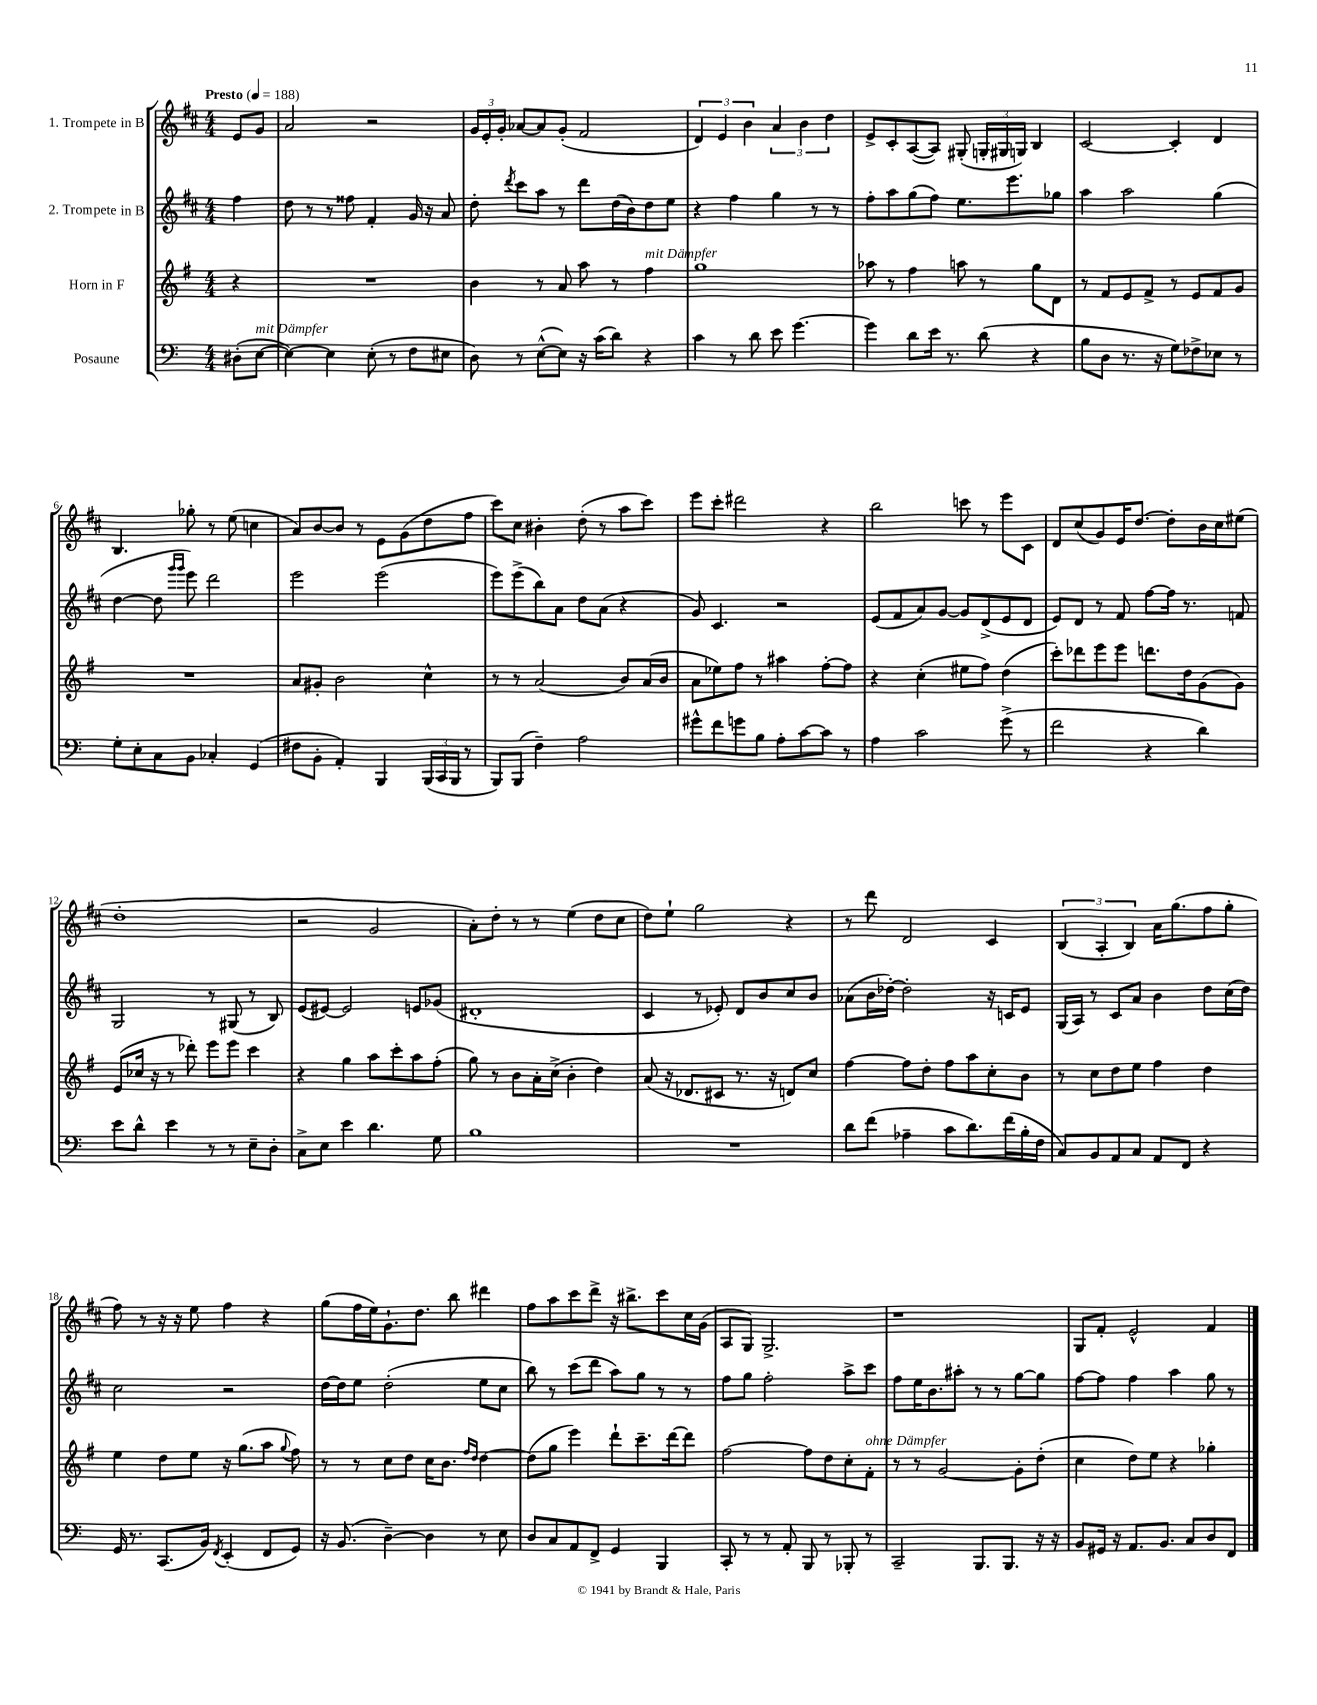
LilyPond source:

<<
\new StaffGroup <<
\new Staff = "s0" \with { instrumentName = "1. Trompete in B" } {
    \clef treble \key d \major \numericTimeSignature \time 4/4 \partial 4 \tempo "Presto" 4 = 188
    \autoBeamOff e'8[ g'8] |
    a'2 r2 |
    \tuplet 3/2 { g'16[ e'16-. g'16]-. } aes'8[~ aes'8 g'8]-.( fis'2 |
    \tuplet 3/2 { d'4) e'4 b'4 } \tuplet 3/2 { a'4 b'4 d''4 } |
    e'8[-> cis'8-. a8~( a8]) gis8-.( \tuplet 3/2 { g16[-. gis16 g16]) } b4 |
    cis'2~ cis'4-. d'4 |
    b4. ges''8-. r8 e''8( c''4 |
    a'8[) b'8~ b'8] r8 e'8[ g'8( d''8 fis''8] |
    cis'''8[) cis''8] bis'4-. d''8-.( r8 a''8[ cis'''8]) |
    e'''8[ cis'''8]-. dis'''2 r4 |
    b''2 c'''8 r8 e'''8[ cis'8] |
    d'8[ cis''8( g'8) e'16 d''8.]~ d''8[-. b'16 cis''16 eis''8]( |
    d''1-. |
    r2 g'2 |
    a'8[-.) d''8]-. r8 r8 e''4( d''8[ cis''8] |
    d''8[) e''8]-! g''2 r4 |
    r8 d'''8 d'2 cis'4 |
    \tuplet 3/2 { b4( a4-. b4) } a'16[ g''8.( fis''8 g''8]-. |
    fis''8) r8 r16 r16 e''8 fis''4 r4 |
    g''8[( fis''16 e''16) g'8.-! d''8.] b''8 dis'''4 |
    fis''8[ a''8 cis'''8 d'''8]-> r16 bis''8.[-> cis'''8 cis''16 g'16]( |
    a8[ g8]) g2.-> |
    r1 |
    g8[ fis'8]-. e'2-^ fis'4 \bar "|." |
}
\new Staff = "s1" \with { instrumentName = "2. Trompete in B" } {
    \clef treble \key d \major \numericTimeSignature \time 4/4 \partial 4
    \autoBeamOff fis''4 |
    d''8 r8 r8 fisis''8 fis'4-. g'16 r16 a'8 |
    d''8-. \acciaccatura { d'''8 } cis'''8[ a''8] r8 d'''8[ d''16( b'16) d''8 e''8] |
    r4 fis''4 g''4 r8 r8 |
    fis''8[-. a''8 g''8( fis''8]) e''8.[ e'''8. ges''8] |
    a''4 a''2 g''4( |
    d''4~ d''8 \grace { g'''16[ g'''16] } e'''8) d'''2 |
    e'''2 e'''2( |
    e'''8[) e'''8->( b''8) a'8] d''8[ a'8]( r4 |
    g'8) cis'4. r2 |
    e'8[( fis'8 a'8) g'8]~ g'8[ d'8->( e'8 d'8] |
    e'8[) d'8] r8 fis'8 fis''8[~ fis''16] r8. f'8 |
    g2 r8 gis8( r8 b8) |
    e'8[( eis'8]~) eis'2 e'8[ ges'8]( |
    dis'1-. |
    cis'4 r8 ees'8-.) d'8[ b'8 cis''8 b'8] |
    aes'8[( b'16 des''16]~-.) des''2-. r16 c'16[ e'8] |
    g16[( a16]) r8 cis'8[ a'8] b'4 d''8[ cis''16( d''16]) |
    cis''2 r2 |
    d''16[~ d''16 e''8] d''2-.( e''8[ cis''8] |
    b''8) r8 cis'''8[( d'''8] a''8[) g''8] r8 r8 |
    fis''8[ g''8] fis''2-. a''8[-> cis'''8] |
    fis''8[ e''16 b'8. ais''8]-. r8 r8 g''8[~ g''8] |
    fis''8[~ fis''8] fis''4 a''4 g''8 r8 \bar "|." |
}
\new Staff = "s2" \with { instrumentName = "Horn in F" } {
    \clef treble \key g \major \numericTimeSignature \time 4/4 \partial 4
    \autoBeamOff r4 |
    R1 |
    b'4 r8 a'8 a''8 r8 fis''4^\markup { \italic "mit Dämpfer" } |
    g''1 |
    aes''8 r8 fis''4 a''8 r8 g''8[ d'8] |
    r8 fis'8[ e'8 fis'8]-> r8 e'8[ fis'8 g'8] |
    R1 |
    a'8[ gis'8]-. b'2 c''4-^ |
    r8 r8 a'2( b'8[) a'16( b'16] |
    a'8[ ees''8) fis''8] r8 ais''4 fis''8[~-. fis''8] |
    r4 c''4-.( eis''8[ fis''8]) d''4( |
    c'''8[-.) des'''8 e'''8 e'''8] d'''8.[ d''16 g'8( g'8]) |
    e'8[( ces''16] r16 r8 des'''8-.) e'''8[ e'''8] c'''4 |
    r4 g''4 a''8[ c'''8-. a''8 fis''8]-.( |
    g''8) r8 b'8[ a'16-. c''16]->( b'4-. d''4) |
    a'8( r16 des'8.[ cis'8] r8. r16 d'8[) c''8] |
    fis''4~ fis''8[ d''8]-. fis''8[ a''8 c''8-. b'8] |
    r8 c''8[ d''8 e''8] fis''4 d''4 |
    e''4 d''8[ e''8] r16 g''8.[( a''8] \appoggiatura { g''8 } fis''8) |
    r8 r8 c''8[ d''8] c''16[ b'8.] \grace { fis''16[ d''16] } d''4~ |
    d''8[( g''8] e'''4) d'''8[-! c'''8.-- d'''16~ d'''8] |
    fis''2~ fis''8[ d''8 c''8-. fis'8]-.^\markup { \italic "ohne Dämpfer" } |
    r8 r8 g'2~ g'8[-. d''8]-.( |
    c''4 d''8[) e''8] r4 ges''4-. \bar "|." |
}
\new Staff = "s3" \with { instrumentName = "Posaune" } {
    \clef bass \key c \major \numericTimeSignature \time 4/4 \partial 4
    \autoBeamOff dis8[-.( e8]~^\markup { \italic "mit Dämpfer" } |
    e4~) e4 e8-.( r8 f8[ eis8] |
    d8) r8 e8[~-^( e8]) r16 c'16[( d'8]) r4 |
    c'4 r8 d'8 e'8 g'4.~ |
    g'4 d'8[ e'16] r8. d'8( r4 |
    b8[ d8] r8. r16 g8[) fes8-> ees8] r8 |
    g8[-. e8-. c8 b,8] ces4-. g,4( |
    fis8[ b,8]-. a,4-.) b,,4 \tuplet 3/2 { b,,16[( c,16 b,,16] } r8 |
    b,,8[) b,,8]( f4--) a2 |
    gis'8[-^ f'8 g'8 b8] a8[-. c'8~ c'8] r8 |
    a4 c'2 g'8->( r8 |
    f'2 r4 d'4) |
    e'8[ d'8]-^ e'4 r8 r8 e8[-- d8]-. |
    c8[-> e8] e'4 d'4. g8 |
    b1 |
    R1 |
    d'8[ f'8]( aes4-- c'8[ d'8.) f'16( b16-. f16] |
    c8[) b,8 a,8 c8] a,8[ f,8] r4 |
    g,16 r8. c,8.[( b,16]) \acciaccatura { f,8 } e,4-.( f,8[ g,8]) |
    r16 b,8.( d4~--) d4 r8 e8 |
    d8[ c8 a,8 f,8]-> g,4 b,,4 |
    c,8-. r8 r8 a,8-. b,,8 r8 bes,,8-. r8 |
    c,2-- b,,8.[ b,,8.] r16 r16 |
    b,8[ gis,16] r16 a,8.[ b,8.] c8[ d8 f,8] \bar "|." |
}
>>
>>
